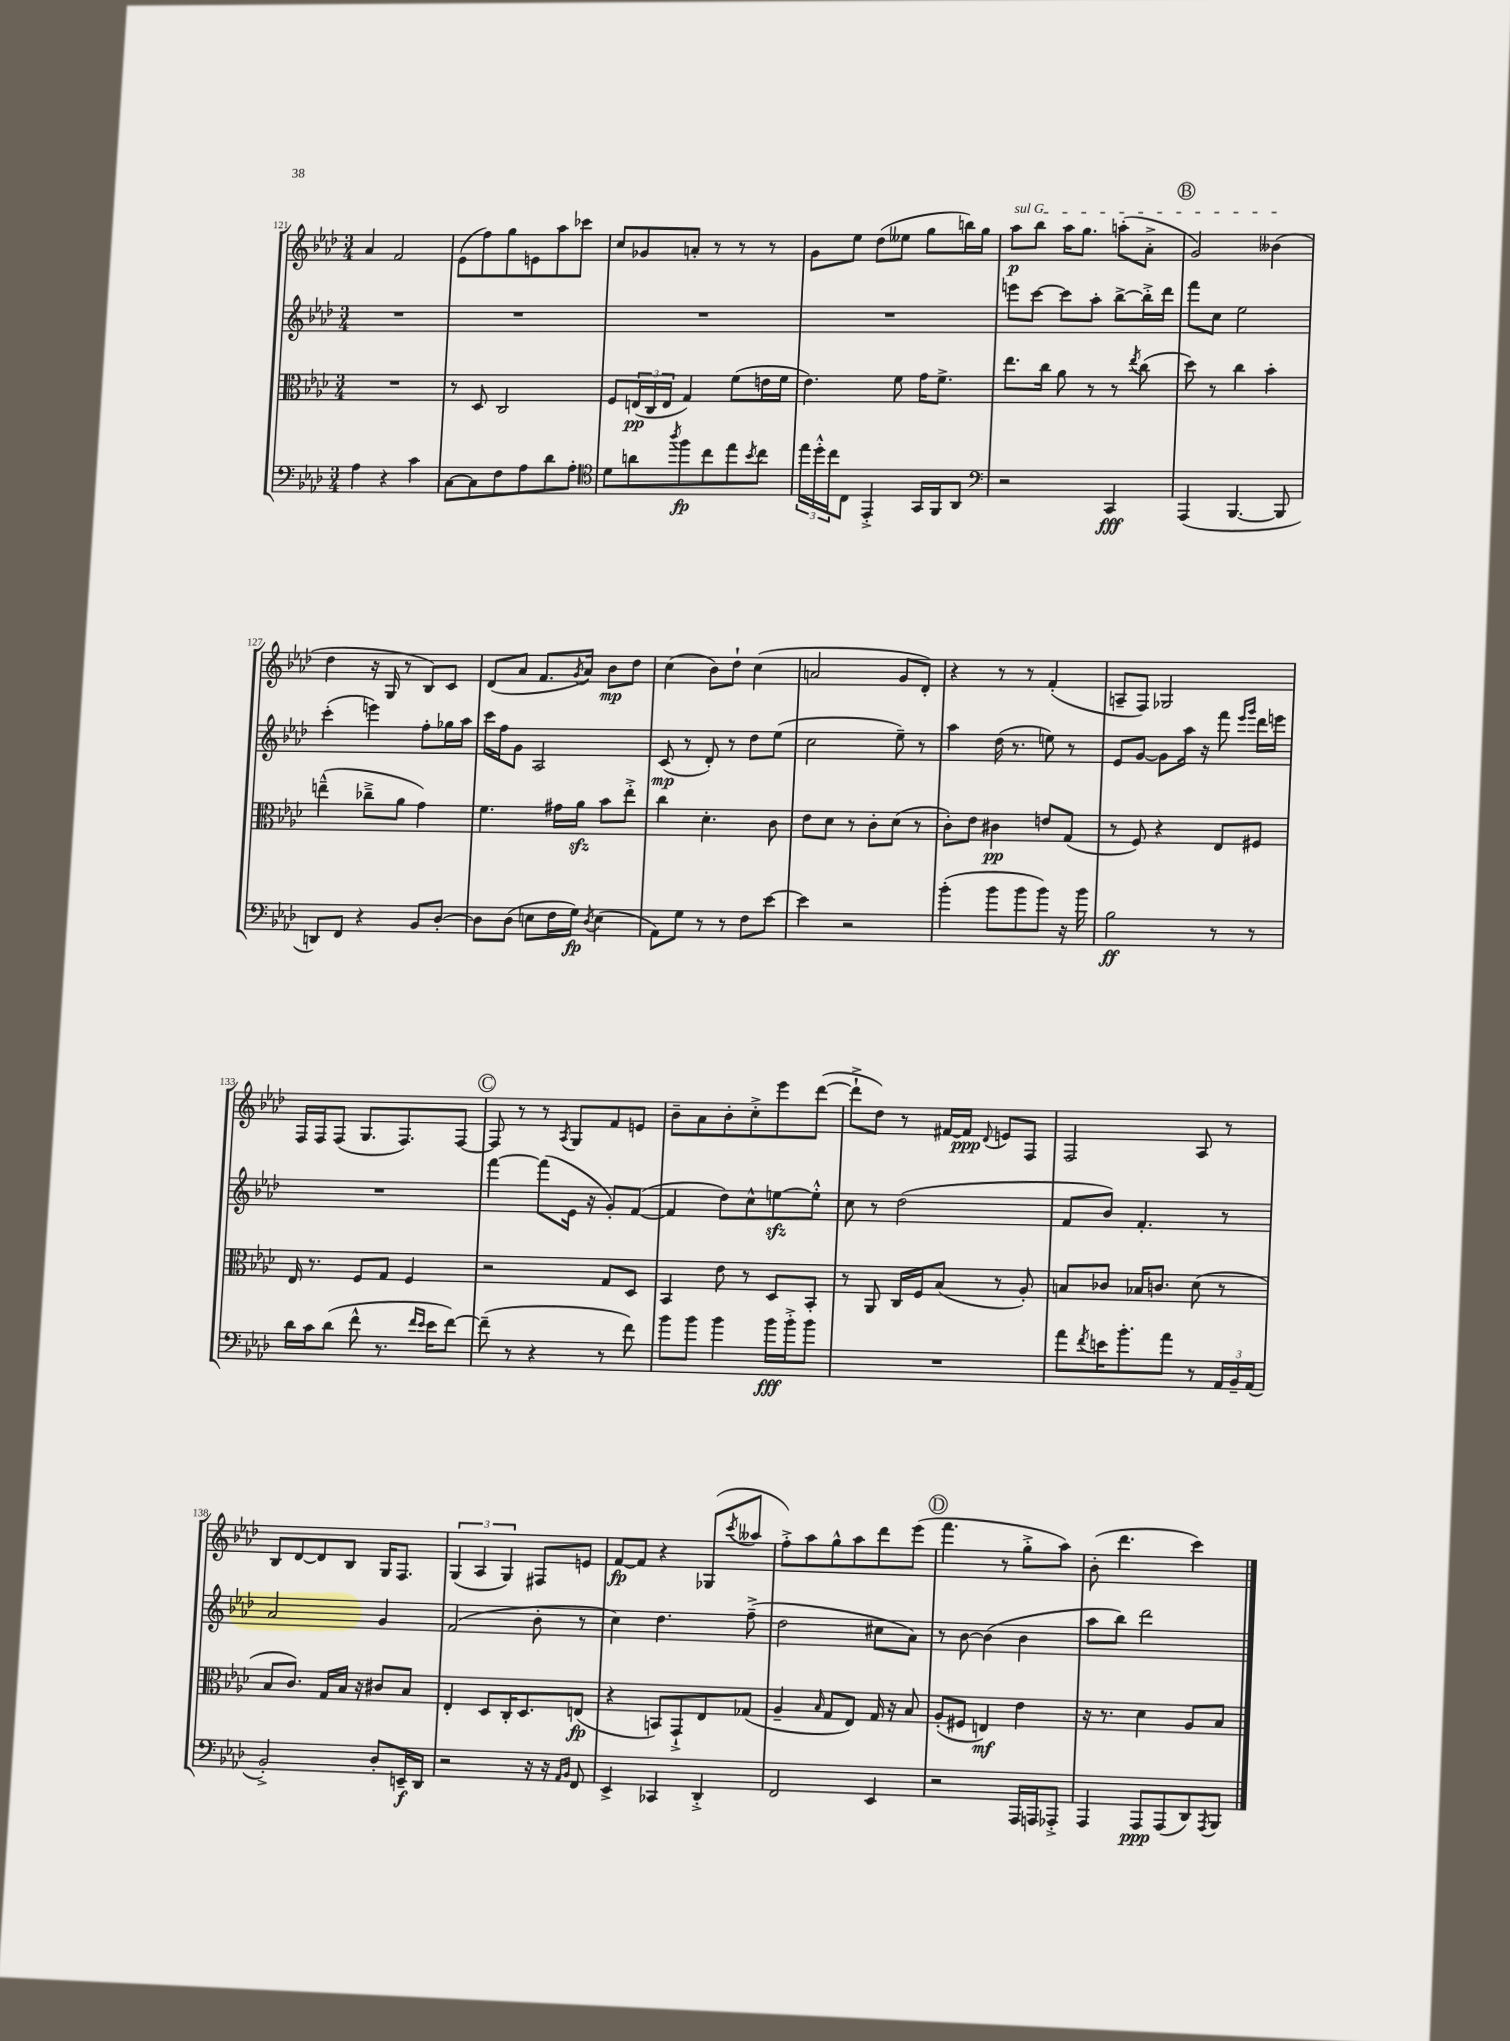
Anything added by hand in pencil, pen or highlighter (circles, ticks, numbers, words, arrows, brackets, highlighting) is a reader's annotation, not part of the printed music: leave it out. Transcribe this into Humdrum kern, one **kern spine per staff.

**kern	**kern	**kern	**kern
*staff4	*staff3	*staff2	*staff1
*clefF4	*clefC3	*clefG2	*clefG2
*k[b-e-a-d-]	*k[b-e-a-d-]	*k[b-e-a-d-]	*k[b-e-a-d-]
*M3/4	*M3/4	*M3/4	*M3/4
4A-\	2.r	2.r	4a-/
4r	.	.	2f/
4c\	.	.	.
=	=	=	=
[8C\L	8r	2.r	(8e-\L
8C\]	8D-/	.	8ff\)
8F\	2C/	.	8gg\
8A-\	.	.	8e\
8d-\	.	.	8aa-\
8A-'\J	.	.	8ccc-\J
=	=	=	=
*clefC4	*	*	*
8d-\L	8F/L	2.r	8cc/L
8a\	(24E/L	.	8g-/
.	24C/	.	.
.	24E/JJ	.	.
8qaa-/	.	.	.
8ff\	4G/)	.	8a'/J
8cc\	.	.	8r
8ee-\	(8f\L	.	8r
8qb-/	.	.	.
8cc\J	16e\L	.	8r
.	16f\JJ	.	.
=	=	=	=
24ee-\LL	4.e-\)	2.r	8g\L
24dd-'^^\	.	.	.
24cc\J	.	.	.
8C\J	.	.	8ee-\J
4EE-'^/	.	.	(8dd-\L
.	8f\	.	8ee--\J
16GG/LL	16g\LK	.	8gg\L
16FF/J	8.f^\J	.	.
8AA-/J	.	.	16bb\L)
.	.	.	16gg\JJ
=	=	=	=
*clefF4	*	*	*
2r	8.ee-\L	8eee\L	8aa-\L
.	.	[8ccc\J	8bb-\J
.	16cc\Jk	.	.
.	8a-\	8ccc\]L	16aa-\LK
.	.	.	8.gg\J
.	8r	8aa-'\J	.
4CC/	8r	[8bb-^\L	(8aa'\L
.	8qee-/	.	.
.	(8cc\	16bb-'^\]L	8a-'^\J
.	.	16ddd-\JJ	.
=	=	=	=
(4AAA-/	8dd-\)	8fff\L	2g/)
.	8r	8cc\J	.
[4.BBB-/	4cc\	2ee-\	.
.	4b-'\	.	(4b--\
8BBB-/]	.	.	.
=	=	=	=
8DD/L)	(4ee~^^\	(4ccc'\	4dd-\
8FF/J	.	.	.
4r	8cc-~^\L	4eee\)	16r
.	.	.	16G/
.	8a-\J	.	8r
8BB-/L	4g\)	8ff'\L	8B-/L)
[8D-'/J	.	16gg-\L	8c/J
.	.	16aa-\JJ	.
=	=	=	=
8D-\]L	4.f\	16ccc\LL	(8d-/L
.	.	16ff\J	.
(8D-\J	.	8g\J	8a-/J
8E\L	.	2A-/	8.f/L
16F\L	16g#\LL	.	.
.	.	.	8qg/
16G\JJ)	16a-\JJ	.	16a-/Jk)
8qD-/	.	.	.
(4E\	8b-\L	.	8b-\L
.	8ee-'^\J	.	8dd-\J
=	=	=	=
8AA-\L)	4cc\	(8c/	(4cc\
8G\J	.	8r	.
8r	4.d-'\	8d-'/)	8b-\L)
8r	.	8r	8dd-`\J
8F\L	.	8dd-\L	(4cc\
[8e-\J	8c\	(8ee-\J	.
=	=	=	=
4e-\]	8e-\L	2cc\	2a/
.	8d-\J	.	.
2r	8r	.	.
.	8c'\L	.	.
.	(8d-\J	8ee-~\)	8g/L
.	8r	8r	8d-'/J)
=	=	=	=
(4b-'\	8c'\L)	4aa-\	4r
.	8e-\J	.	.
8b-\L	4c#\	(16dd-\	8r
.	.	8.r	.
8b-\	.	.	8r
8b-\J)	8e/L	8ee\)	(4f'/
16r	(8G/J	8r	.
16b-\	.	.	.
=	=	=	=
2B-\	8r	8e-/L	8A~/L
.	8F/)	[8g/J	8F/J)
.	4r	8g\]L	2G-/
.	.	16aa-\Jk	.
.	.	16r	.
8r	8E-/L	8fff\	.
.	.	16qqeee-/LL	.
.	.	16qqggg/JJ	.
8r	8F#/J	16ddd-\LL	.
.	.	16eee\JJ	.
=	=	=	=
16d-\LL	16E-/	2.r	16F/LL
16c\J	8.r	.	16F/J
(8d-\J	.	.	(8F/J
8f^^\	8F/L	.	8.G/L
8.r	8G/J	.	.
.	.	.	8.F/)
.	4F/	.	.
16qqf/LL	.	.	.
16qqe-/JJ	.	.	.
16e-\LK	.	.	.
[8f\J)	.	.	[8F/J
=	=	=	=
(8f~\]	2r	[4fff\	8F/]
8r	.	.	8r
4r	.	(8fff\]L	8r
.	.	.	8qA-/
.	.	16e-\Jk	8G/L
.	.	16r	.
8r	8G/L	8g'/L)	8f/
8f\)	8D-/J	([8f/J	8e/J
=	=	=	=
8b-\L	4BB-/	4f/]	8b-~\L
8b-\J	.	.	8a-\
4b-\	8e-\	8dd-\L)	8b-'\
.	8r	8cc^^\	8cc'^\
16b-\LL	8D-/L	[8ee\	8eee-\
16b-'^\J	.	.	.
8b-\J	8BB-'/J	8ee'^^\]J	([8ddd-\J
=	=	=	=
2.r	8r	8cc\	8ddd-`^\]L
.	8AA-/	8r	8dd-\J)
.	16C/LL	(2dd-\	8r
.	16F/J	.	.
.	(8B-/J	.	[16f#/LL
.	.	.	16f#/]JJ
.	.	.	8qqd-/
.	8r	.	8e/L
.	8A-'/)	.	8F/J
=	=	=	=
8a-\L	8B/L	8f/L	2F/
8qf/	.	.	.
16e\K	8c-/J	8b-/J)	.
8.b-'\	.	.	.
.	16B-/LK	4.f'/	.
.	8.c/J	.	.
8a-\J	.	.	.
8r	(8d-\	.	8A-/
24AA-/LL	8r	8r	8r
24BB-~/	.	.	.
(24AA-/JJ	.	.	.
=	=	=	=
2BB-'^/)	8B-/L	2a-/	8B-/L
.	8.c/J)	.	[8d-/
.	.	.	8d-/]
.	16G/LL	.	.
.	16B-/JJ	.	8B-/J
.	16r	.	.
8D-'/L	8c#/L	4g/	16G/LK
.	.	.	8.F/J
16EE~/L	8B-/J	.	.
16DD-/JJ	.	.	.
=	=	=	=
2r	4E-'/	(2f/	(6G/
.	.	.	6A-/
.	8D-/L	.	.
.	.	.	6G/)
.	16C'/K	.	.
.	8.D-/	.	.
16r	.	8b-'\	8F#/L
16r	.	.	.
16qqAA-/LL	.	.	.
16qqBB-/JJ	.	.	.
8FF/	(8E/J	8r	8e/J
=	=	=	=
4EE-^/	4r	4cc\)	[8f/L
.	.	.	8f/]J
4CC-/	8BB/L)	4.dd-\	4r
.	8GG`^/	.	.
4DD-'^/	8E-/	.	(8G-/L
.	.	.	8qccc/
.	(8G-/J	(8ff~^\	8aa--/J
=	=	=	=
2FF/	4A-~/	2dd-\	8ff'^\L)
.	.	.	8aa-\
.	16qqB-/	.	.
.	8G/L	.	8gg^^\
.	8E-/J)	.	8aa-\
4EE-/	16G/	8cc#\L	8ddd-\
.	16r	.	.
.	8B-/	8a-\J)	(8eee-\J
=	=	=	=
2r	(8A-'/L	8r	4.fff\
.	8F#/J	[8b-\	.
.	4E/)	(4b-\]	.
.	.	.	8r
16AAA-/LL	4e-\	4b-\	8gg'^\L
16AAA/J	.	.	.
8AAA-'^/J	.	.	8aa-\J)
=	=	=	=
4AAA-/	16r	8aa-\L	(8b-'\
.	8.r	.	.
.	.	8bb-\J)	4.ddd-\
8AAA-/L	4d-\	2ddd-\	.
(8AAA-/	.	.	.
8DD-/)	8A-/L	.	4ccc\)
8qAAA-/	.	.	.
8BBB-/J	8B-/J	.	.
==	==	==	==
*-	*-	*-	*-
